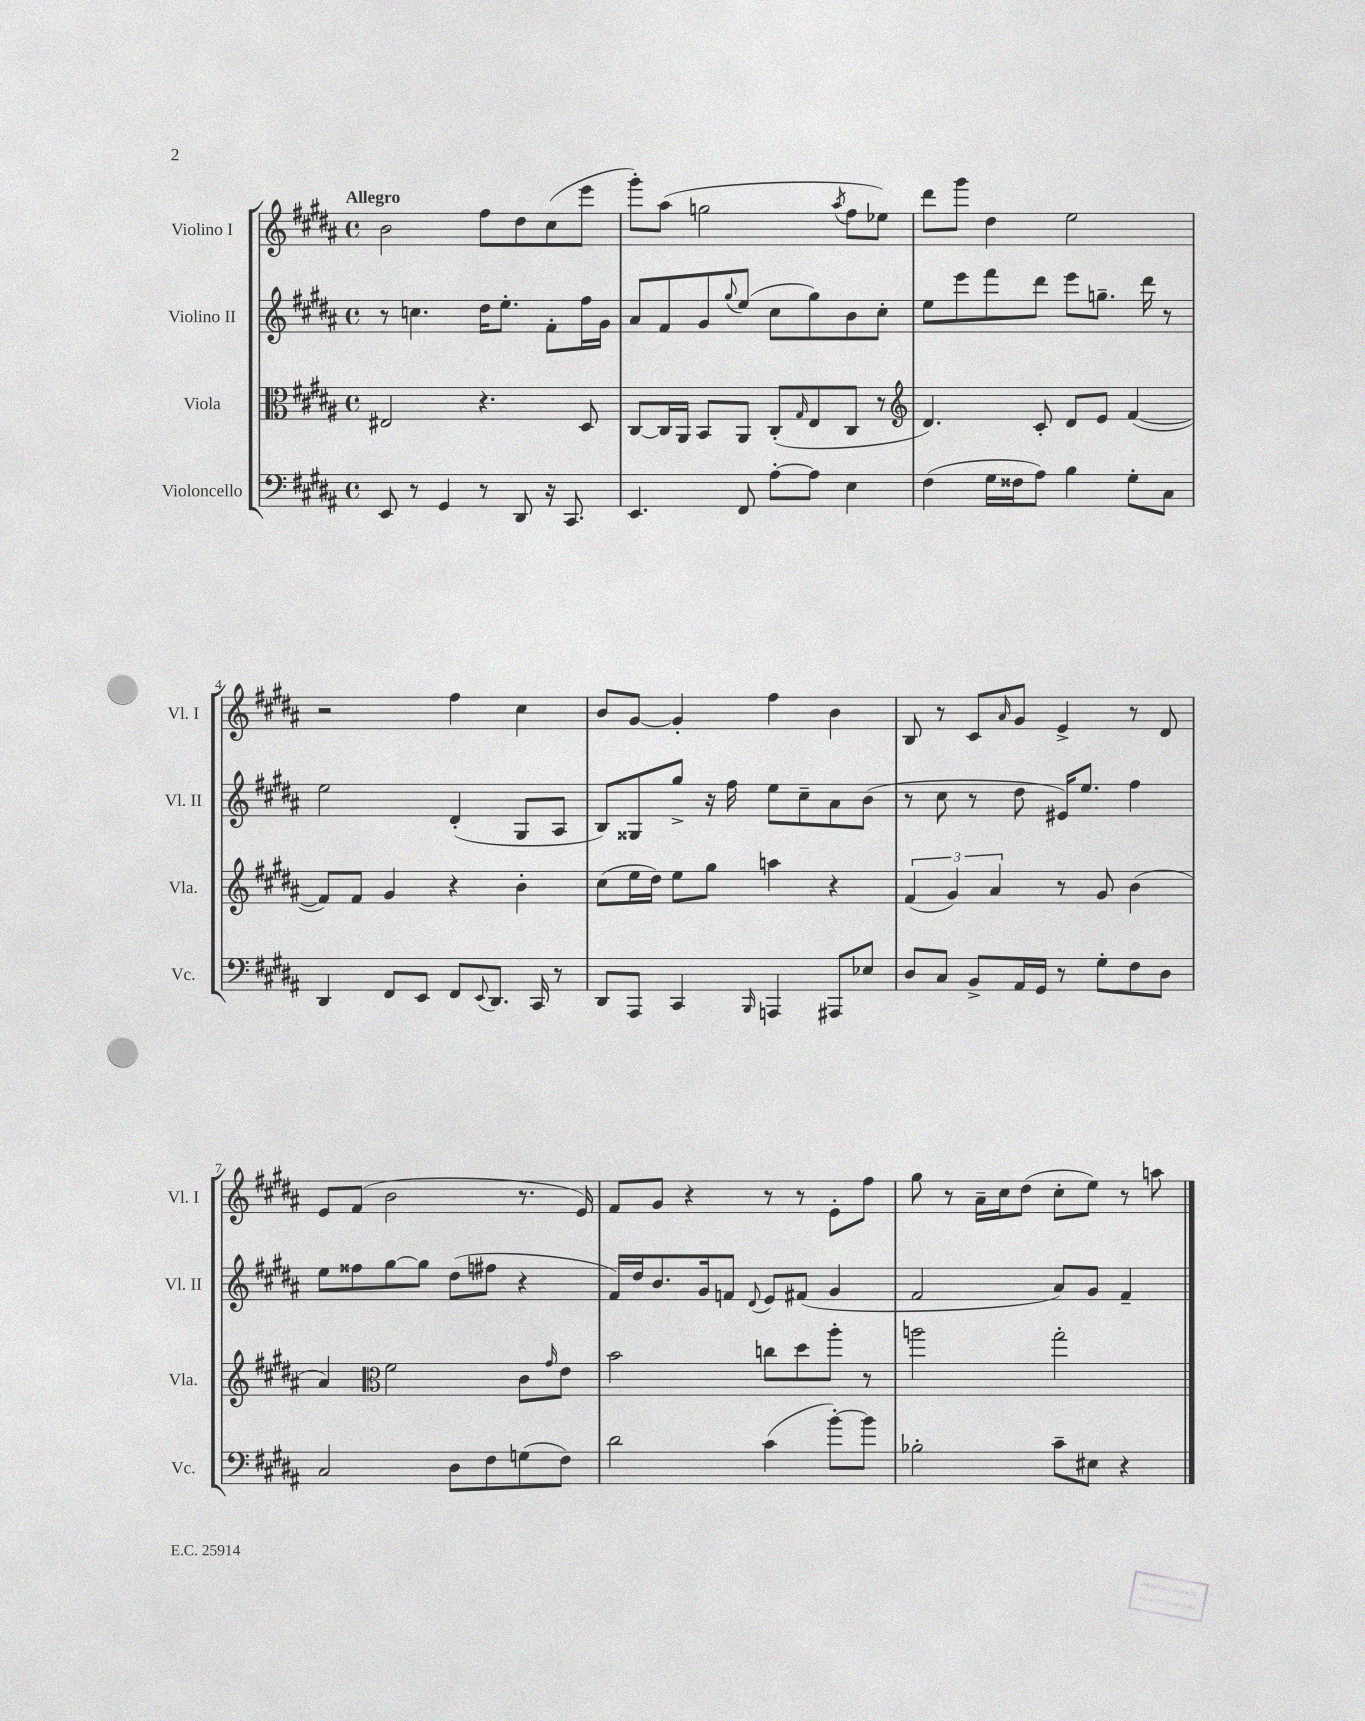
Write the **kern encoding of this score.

**kern	**kern	**kern	**kern
*staff4	*staff3	*staff2	*staff1
*clefF4	*clefC3	*clefG2	*clefG2
*k[f#c#g#d#a#]	*k[f#c#g#d#a#]	*k[f#c#g#d#a#]	*k[f#c#g#d#a#]
*M4/4	*M4/4	*M4/4	*M4/4
*met(c)	*met(c)	*met(c)	*met(c)
8EE	2E#	8r	2b
8r	.	4.cc	.
4GG#	.	.	.
8r	4.r	16dd#	8ff#
.	.	8.ee'	.
8DD#	.	.	8dd#
16r	.	8f#'	(8cc#
8.CC#	.	.	.
.	8D#	16ff#	8eee
.	.	16g#	.
=	=	=	=
4.EE	[8C#	8a#	8ggg#')
.	16C#]	8f#	(8aa#
.	16AA#	.	.
.	8BB	8g#	2gg
.	.	8qqgg#	.
8FF#	8AA#	(8ee	.
[8A#'	(8C#'	8cc#	.
.	16qqG#	.	.
8A#]	8E	8gg#)	.
.	.	.	8qaa#
4E	8C#	8b	8ff#
.	8r	8cc#'	8ee-)
=	=	=	=
*	*clefG2	*	*
(4F#	4.d#)	8ee	8ddd#
.	.	8eee	8ggg#
16G#	.	8fff#	4dd#
16F##	.	.	.
8A#)	8c#'	8ddd#	.
4B	8d#	8eee	2ee
.	8e	8.gg~	.
8G#'	([4f#	.	.
.	.	16ddd#	.
8C#	.	8r	.
=	=	=	=
4DD#	8f#])	2ee	2r
.	8f#	.	.
8FF#	4g#	.	.
8EE	.	.	.
8FF#	4r	(4d#'	4ff#
8qqEE	.	.	.
8.DD#	.	.	.
.	4b'	8G#	4cc#
16CC#	.	.	.
8r	.	8A#	.
=	=	=	=
8DD#	(8cc#	8B)	8b
8AAA#	16ee	8G##	[8g#
.	16dd#)	.	.
4CC#	8ee	8gg#^	4g#']
.	8gg#	16r	.
.	.	16ff#	.
16qqBBB	.	.	.
4AAA	4aa	8ee	4ff#
.	.	8cc#~	.
8AAA#	4r	8a#	4b
8E-	.	(8b	.
=	=	=	=
8D#	(6f#	8r	8B
8C#	.	8cc#	8r
.	6g#)	.	.
8BB^	.	8r	8c#
.	6a#	.	.
.	.	.	16qqa#
16AA#	.	8dd#	8g#
16GG#	.	.	.
8r	8r	16e#)	4e^
.	.	8.ee	.
8G#'	8g#	.	.
8F#	(4b	4ff#	8r
8D#	.	.	8d#
=	=	=	=
2C#	4a#)	8ee	8e
.	.	8ff##	(8f#
*	*clefC3	*	*
.	2f#	[8gg#	2b
.	.	8gg#]	.
8D#	.	(8dd#	.
8F#	.	8ff#	.
(8G	8c#	4r	8.r
.	16qqg#	.	.
8F#)	8e	.	.
.	.	.	16e)
=	=	=	=
2d#	2b	16f#)	8f#
.	.	16dd#	.
.	.	8.b	8g#
.	.	.	4r
.	.	16g#	.
.	.	8f	.
.	.	8qqd#	.
(4c#	8cc	8e	8r
.	8dd#	(8f#	8r
[8b')	8aa#'	4g#	8e'
8b]	8r	.	8ff#
=	=	=	=
2B-'	2aa	2f#	8gg#
.	.	.	8r
.	.	.	16a#~
.	.	.	16cc#
.	.	.	(8dd#
8c#~	2gg#'	8a#)	8cc#'
8E#	.	8g#	8ee)
4r	.	4f#~	8r
.	.	.	8aa
==	==	==	==
*-	*-	*-	*-
